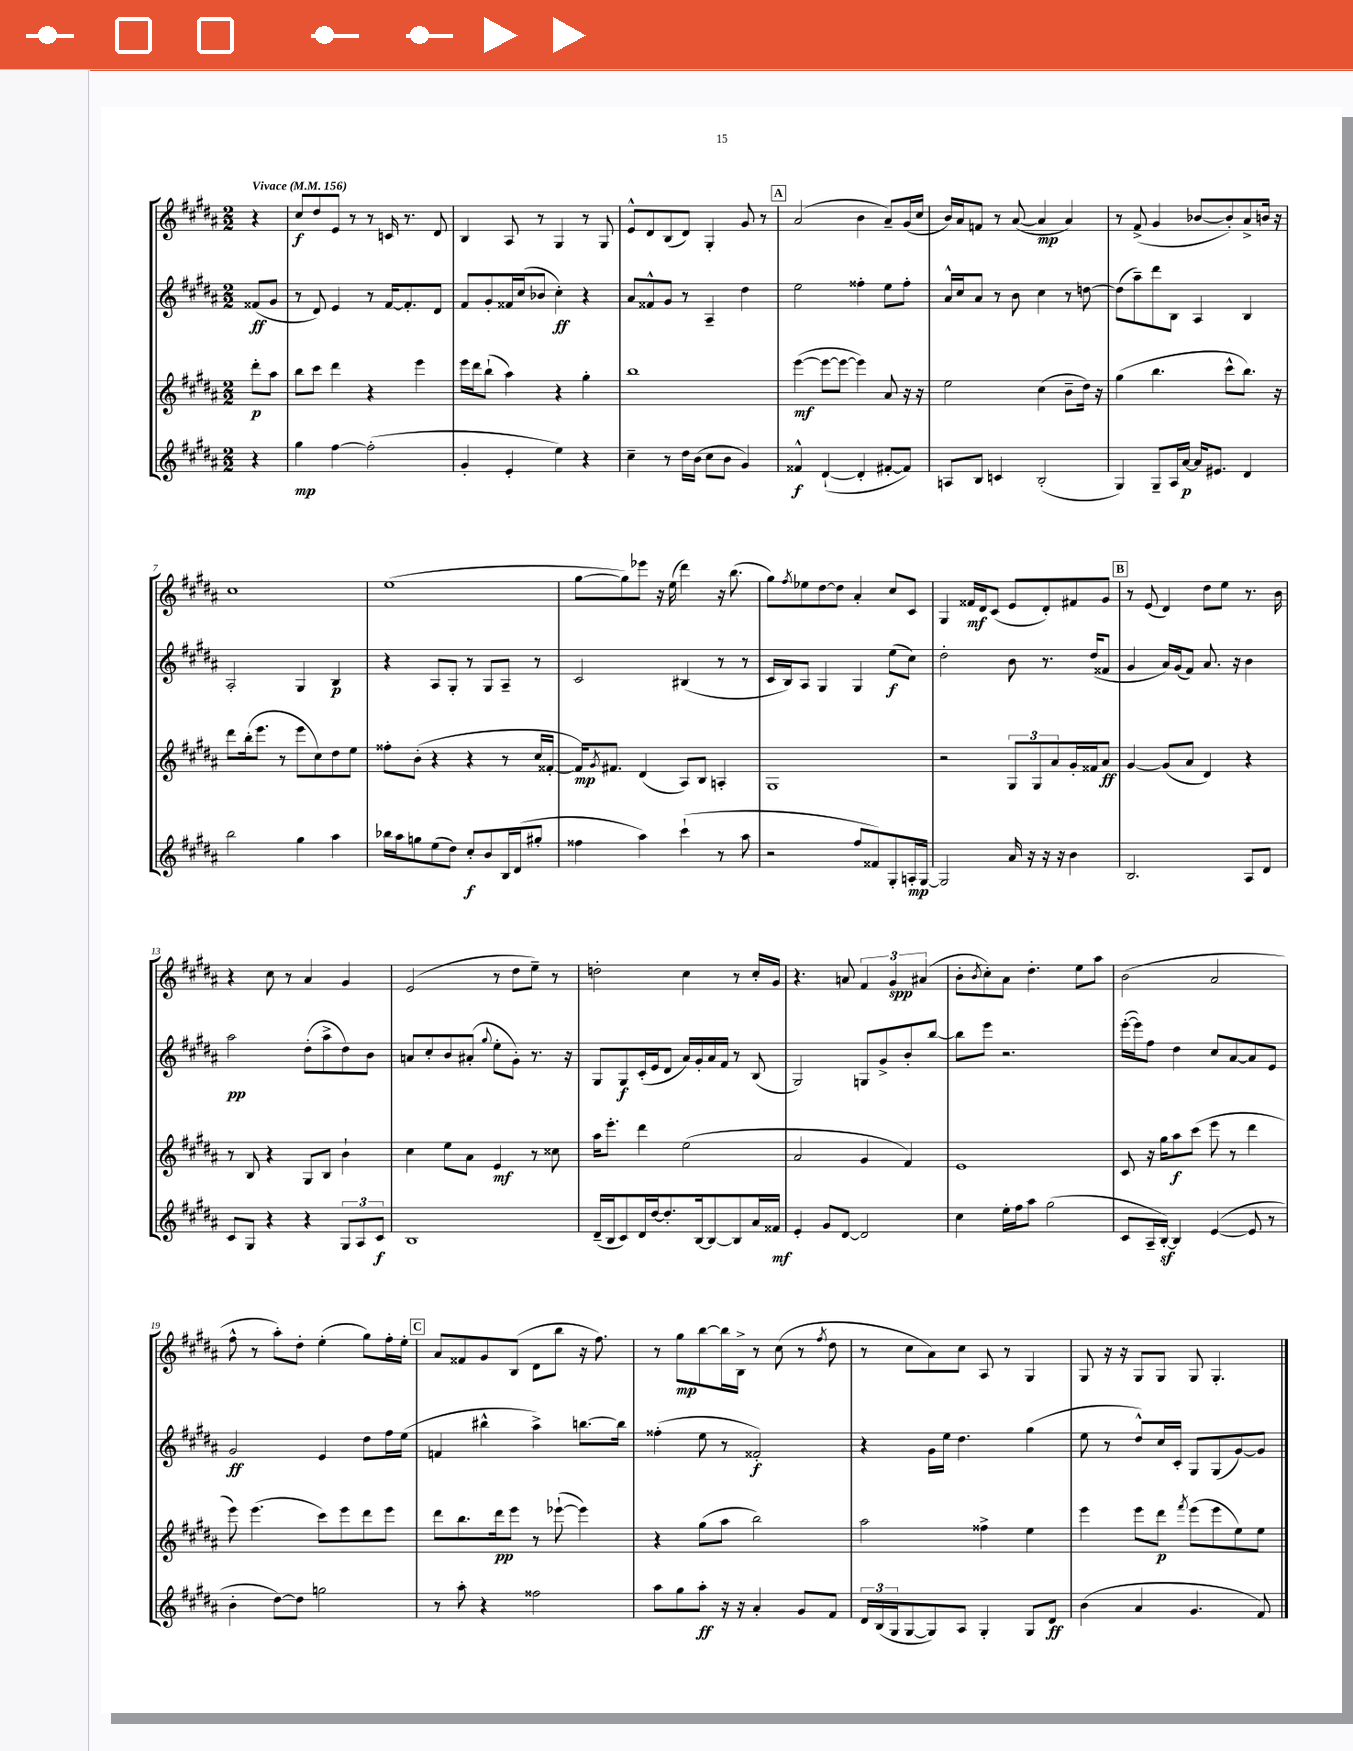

**kern	**dynam	**kern	**dynam	**kern	**dynam	**kern	**dynam
*part4	*part4	*part3	*part3	*part2	*part2	*part1	*part1
*staff4	*staff4	*staff3	*staff3	*staff2	*staff2	*staff1	*staff1
*clefG2	*	*clefG2	*	*clefG2	*	*clefG2	*
*k[f#c#g#d#a#]	*	*k[f#c#g#d#a#]	*	*k[f#c#g#d#a#]	*	*k[f#c#g#d#a#]	*
*M2/2	*	*M2/2	*	*M2/2	*	*M2/2	*
*MM156	*	*MM156	*	*MM156	*	*MM156	*
=	=	=	=	=	=	=	=
!	!	!	!	!	!	!LO:TX:a:B:t=Vivace	!
4r	.	8ddd#'\L	p	(8f##X/L	ff	4r	.
.	.	8aa#\J	.	8g#/J	.	.	.
=1	=1	=1	=1	=1	=1	=1	=1
4gg#\	mp	8bb\L	.	8r	.	8cc#/L	f
.	.	8ccc#\J	.	8d#/)	.	8dd#/	.
[4ff#\	.	4ddd#\	.	4e/	.	8e/J	.
.	.	.	.	.	.	8r	.
(2ff#'\]	.	4r	.	8r	.	8r	.
.	.	.	.	[16f#/KL	.	16cn/	.
.	.	.	.	8.f#'/]	.	8.r	.
.	.	4eee\	.	.	.	.	.
.	.	.	.	8d#/J	.	8d#/	.
=2	=2	=2	=2	=2	=2	=2	=2
4g#'/	.	16eee\LL	.	8f#/L	.	4B/	.
.	.	16ddd#\J	.	.	.	.	.
.	.	(8bb`\J	.	8g#'/	.	.	.
4e'/	.	4aa#\)	.	16f##X/L	.	8A#/	.
.	.	.	.	(16cc#/J	.	.	.
.	.	.	.	8b-X/J	.	8r	.
4ee\)	.	4r	.	4cc#'\)	ff	4G#/	.
4r	.	4gg#'\	.	4r	.	8r	.
.	.	.	.	.	.	8G#/	.
=3	=3	=3	=3	=3	=3	=3	=3
4cc#~\	.	1bb	.	8a#/L	.	8e^^/L	.
.	.	.	.	8f##X^^/	.	8d#/	.
8r	.	.	.	8g#/J	.	(8B/	.
16dd#\LL	.	.	.	8r	.	8d#/J)	.
(16b\JJ	.	.	.	.	.	.	.
8cc#\L	.	.	.	4A#~/	.	4G#'/	.
8b\J	.	.	.	.	.	.	.
4g#/)	.	.	.	4dd#\	.	8g#/	.
.	.	.	.	.	.	8r	.
!!LO:REH:place=s1:t=A
=4	=4	=4	=4	=4	=4	=4	=4
4f##X^^/	f	([4eee\	mf	2ee\	.	(2a#/	.
([4d#`/	.	8eee\L_	.	.	.	.	.
.	.	8eee\J_	.	.	.	.	.
4d#'/]	.	4eee\])	.	4ff##X'\	.	4b\	.
[8f#X'/L	.	8a#/	.	8ee\L	.	8a#~/L)	.
8f#/J])	.	16r	.	8ff##'\J	.	(16g#/L	.
.	.	16r	.	.	.	16cc#/JJ	.
=5	=5	=5	=5	=5	=5	=5	=5
8An/L	.	2ee\	.	16a#^^/LL	.	16b/LL)	.
.	.	.	.	16cc#/J	.	16a#/J	.
8B/J	.	.	.	8a#/J	.	8fn/J	.
4cn/	.	.	.	8r	.	8r	.
.	.	.	.	8b\	.	([8a#/	.
(2B'/	.	(4cc#\	.	4cc#\	.	4a#/]	mp
.	.	8b~\L	.	8r	.	4a#/)	.
.	.	16dd#\Jk)	.	[8ddn\	.	.	.
.	.	16r	.	.	.	.	.
=6	=6	=6	=6	=6	=6	=6	=6
4G#/)	.	(4gg#\	.	(8dd\L]	.	8r	.
.	.	.	.	8aa#~\)	.	(8f#^/	.
8G#~/L	.	4.bb\	.	8ddd#\	.	4g#/	.
16A#/L	.	.	.	8B\J	.	.	.
[16a#/JJ	p	.	.	.	.	.	.
16a#/KL]	.	.	.	4A#/	.	[8b-X/L	.
8.e#X/J	.	.	.	.	.	.	.
.	.	8ccc#^^\L	.	.	.	8b-'/])	.
4d#/	.	8.bb\J)	.	4B/	.	8a#^/	.
.	.	.	.	.	.	16bn/Jk	.
.	.	16r	.	.	.	16r	.
!!LO:LB:g=z
=7	=7	=7	=7	=7	=7	=7	=7
2bb\	.	8ddd#\L	.	2A#'/	.	1cc#	.
.	.	(16bb'\k	.	.	.	.	.
.	.	8.eee\J	.	.	.	.	.
.	.	8r	.	.	.	.	.
4gg#\	.	8eee\L	.	4G#/	.	.	.
.	.	8cc#\)	.	.	.	.	.
4aa#\	.	8dd#\	.	4B/	p	.	.
.	.	8ee\J	.	.	.	.	.
=8	=8	=8	=8	=8	=8	=8	=8
16bb-X\LL	.	8ff##X'\L	.	4r	.	(1ee	.
16aa#\J	.	.	.	.	.	.	.
8ggn\	.	(8b'\J	.	.	.	.	.
(8ee\	.	4r	.	8A#/L	.	.	.
8dd#\J)	.	.	.	8G#'/J	.	.	.
8cc#'/L	f	4r	.	8r	.	.	.
8b/	.	.	.	8G#/L	.	.	.
16B/L	.	8r	.	8A#~/J	.	.	.
(16d#/J	.	.	.	.	.	.	.
8gg#X'/J	.	16cc#/LL	.	8r	.	.	.
.	.	[16f##X'/JJ	.	.	.	.	.
=9	=9	=9	=9	=9	=9	=9	=9
4ff##X\	.	16f##/KL])	mp	2c#/	.	[8gg#\L	.
.	.	8qg#/	.	.	.	.	.
.	.	8.f#X/J	.	.	.	.	.
.	.	.	.	.	.	8gg#\])	.
4aa#\)	.	(4d#/	.	.	.	8eee-X\J	.
.	.	.	.	.	.	16r	.
.	.	.	.	.	.	(16ee\	.
(4ccc#`\	.	8A#/L)	.	(4B#X/	.	4ddd#\)	.
.	.	8B/J	.	.	.	.	.
8r	.	4An'/	.	8r	.	16r	.
.	.	.	.	.	.	(8.bb\	.
8aa#\	.	.	.	8r	.	.	.
=10	=10	=10	=10	=10	=10	=10	=10
2r	.	1G#	.	16c#/LL	.	8gg#\L)	.
.	.	.	.	16B/J)	.	.	.
.	.	.	.	.	.	8qff#/	.
.	.	.	.	8A#/J	.	8ee-X\	.
.	.	.	.	4G#/	.	[8dd#\	.
.	.	.	.	.	.	8dd#\J]	.
8ff#/L	.	.	.	4G#/	.	4a#'/	.
8f##X/)	.	.	.	.	.	.	.
8G#'/	.	.	.	(8ee\L	f	8cc#/L	.
16An'/L	mp	.	.	8cc#\J)	.	8c#/J	.
[16G#/JJ	.	.	.	.	.	.	.
=11	=11	=11	=11	=11	=11	=11	=11
2G#/]	.	2r	.	2dd#'\	.	4G#/	.
.	.	.	.	.	.	16f##X/LL	mf
.	.	.	.	.	.	16d#/J	.
.	.	.	.	.	.	(8c#/J	.
16a#/	.	12G#/L	.	8b\	.	8e/L	.
16r	.	.	.	.	.	.	.
.	.	12G#/	.	.	.	.	.
16r	.	.	.	8.r	.	8d#'/)	.
.	.	12a#/	.	.	.	.	.
16r	.	.	.	.	.	.	.
4b\	.	16g#'/L	.	.	.	8f#X/	.
.	.	16f##X/J	.	(16dd#/KL	.	.	.
.	.	8a#/J	ff	8f##X/J	.	8g#/J	.
!!LO:REH:place=s1:t=B
=12	=12	=12	=12	=12	=12	=12	=12
2.B/	.	[4g#/	.	4g#/	.	8r	.
.	.	.	.	.	.	(8e/	.
.	.	(8g#/L]	.	16a#/LL)	.	4d#/)	.
.	.	.	.	(16g#/J	.	.	.
.	.	8a#/J	.	8f#/J)	.	.	.
.	.	4d#/)	.	8.a#/	.	8dd#\L	.
.	.	.	.	.	.	8ee\J	.
.	.	.	.	16r	.	.	.
8A#/L	.	4r	.	4b\	.	8.r	.
8d#/J	.	.	.	.	.	.	.
.	.	.	.	.	.	16b\	.
!!LO:LB:g=z
=13	=13	=13	=13	=13	=13	=13	=13
8c#/L	.	8r	.	2aa#\	pp	4r	.
8G#/J	.	8B/	.	.	.	.	.
4r	.	4r	.	.	.	8cc#\	.
.	.	.	.	.	.	8r	.
4r	.	8G#/L	.	(8dd#'\L	.	4a#/	.
.	.	8B/J	.	8aa#^\	.	.	.
12G#/L	.	4b`\	.	8dd#\)	.	4g#/	.
12A#/	.	.	.	.	.	.	.
.	.	.	.	8b\J	.	.	.
12c#/J	f	.	.	.	.	.	.
=14	=14	=14	=14	=14	=14	=14	=14
1B	.	4cc#\	.	8an/L	.	(2e/	.
.	.	.	.	8cc#'/	.	.	.
.	.	8ee\L	.	8b/	.	.	.
.	.	8a#\J	.	(8a#X'/J	.	.	.
.	.	.	.	8qqgg#/	.	.	.
.	.	4e/	mf	8ee'\L	.	8r	.
.	.	.	.	8g#'\J)	.	8dd#\L	.
.	.	8r	.	8.r	.	8ee~\J)	.
.	.	8cc##X\	.	.	.	8r	.
.	.	.	.	16r	.	.	.
=15	=15	=15	=15	=15	=15	=15	=15
(16d#~/LL	.	16aa#\KL	.	8G#/L	.	2ddn'\	.
16B/J	.	8.eee'\J	.	.	.	.	.
8c#/)	.	.	.	8G#/	f	.	.
16d#/L	.	4ddd#\	.	(16c#'/L	.	.	.
[16dd#/J	.	.	.	16e/J	.	.	.
8.dd#'/]	.	.	.	8d#/J	.	.	.
.	.	(2ee\	.	16a#/LL)	.	4cc#\	.
[16B/k	.	.	.	16g#'/	.	.	.
8B/_	.	.	.	16a#/	.	.	.
.	.	.	.	16f#/JJ	.	.	.
8B/]	.	.	.	8r	.	8r	.
16a#/L	.	.	.	(8B/	.	16cc#'/LL	.
16f##X/JJ	mf	.	.	.	.	16g#/JJ	.
=16	=16	=16	=16	=16	=16	=16	=16
4e'/	.	2a#/	.	2G#/)	.	4.r	.
8g#/L	.	.	.	.	.	.	.
[8d#/J	.	.	.	.	.	8an/	.
2d#/]	.	4g#/	.	8Gn/L	.	6f#/	.
.	.	.	.	8g#^/	.	.	.
.	.	.	.	.	.	6g#/	spp
.	.	4f#/)	.	8b'/	.	.	.
.	.	.	.	.	.	(6a#X/	.
.	.	.	.	[8bb/J	.	.	.
=17	=17	=17	=17	=17	=17	=17	=17
4cc#\	.	1e	.	8bb\L]	.	8b'\L	.
.	.	.	.	.	.	8qb/	.
.	.	.	.	8eee\J	.	8cc#'\)	.
16ee'\LL	.	.	.	2.r	.	8a#\J	.
16ff#\J	.	.	.	.	.	.	.
8aa#\J	.	.	.	.	.	4.dd#'\	.
(2gg#\	.	.	.	.	.	.	.
.	.	.	.	.	.	8ee\L	.
.	.	.	.	.	.	8aa#\J	.
=18	=18	=18	=18	=18	=18	=18	=18
8c#/L	.	8c#/	.	([16eee'\LL	.	(2b\	.
.	.	.	.	16eee\J])	.	.	.
16A#~/L	.	16r	.	8ff#\J	.	.	.
[16Bz'/JJ)	.	16gg#\KL	.	.	.	.	.
4B/]	.	8aa#\	f	4dd#\	.	.	.
.	.	(8ccc#\J	.	.	.	.	.
([4e/	.	8eee\	.	8cc#/L	.	2a#/	.
.	.	8r	.	[8a#/	.	.	.
8e/]	.	4ddd#\	.	8a#/]	.	.	.
8r	.	.	.	8e/J	.	.	.
!!LO:LB:g=z
=19	=19	=19	=19	=19	=19	=19	=19
4b'\	.	8eee\)	.	2g#/	ff	8ff#^^\	.
.	.	(4.eee\	.	.	.	8r	.
[8dd#\L)	.	.	.	.	.	8aa#'\L)	.
8dd#\J]	.	.	.	.	.	8dd#'\J	.
2ggn\	.	8ccc#\L)	.	4e/	.	(4ee'\	.
.	.	8eee\	.	.	.	.	.
.	.	8ddd#\	.	8dd#\L	.	8gg#\L)	.
.	.	8eee\J	.	16ff#\L	.	16ff#'\L	.
.	.	.	.	(16ee\JJ	.	16ee'\JJ	.
!!LO:REH:place=s1:t=C
=20	=20	=20	=20	=20	=20	=20	=20
8r	.	8ddd#\L	.	4fn/	.	8a#/L	.
8aa#'\	.	8.bb\	.	.	.	8f##X/	.
4r	.	.	.	4bb#X^^\	.	8g#/	.
.	.	16ddd#\k	pp	.	.	.	.
.	.	8eee\J	.	.	.	(8B/J	.
2ff##X\	.	8r	.	4aa#^\)	.	8d#\L	.
.	.	([8eee-X`\	.	.	.	8bb\J	.
.	.	4eee-\])	.	[8.bbn\L	.	16r	.
.	.	.	.	.	.	8.ff#\)	.
.	.	.	.	16bb\Jk]	.	.	.
=21	=21	=21	=21	=21	=21	=21	=21
8aa#\L	.	4r	.	(4ff##X'\	.	8r	.
8gg#\	.	.	.	.	.	8gg#\L	mp
8aa#'\J	ff	(8gg#\L	.	8ee\	.	[8bb\	.
16r	.	8aa#\J	.	8r	.	16bb\L]	.
16r	.	.	.	.	.	16B^\JJ	.
4a#'/	.	2bb\)	.	2f##X'/)	f	8r	.
.	.	.	.	.	.	(8cc#\	.
8g#/L	.	.	.	.	.	8r	.
.	.	.	.	.	.	8qff#/	.
8f#/J	.	.	.	.	.	8dd#\	.
=22	=22	=22	=22	=22	=22	=22	=22
24d#/LL	.	2aa#\	.	4r	.	8r	.
(24B/	.	.	.	.	.	.	.
24G#/J	.	.	.	.	.	.	.
[8G#/	.	.	.	.	.	8cc#\L	.
8G#/])	.	.	.	16g#\LL	.	8a#\)	.
.	.	.	.	16ee\JJ	.	.	.
8A#/J	.	.	.	4.dd#\	.	8cc#\J	.
4G#'/	.	4ff##X^\	.	.	.	8A#/	.
.	.	.	.	.	.	8r	.
8G#/L	.	4ee\	.	(4gg#\	.	4G#/	.
8d#/J	ff	.	.	.	.	.	.
=23	=23	=23	=23	=23	=23	=23	=23
(4b\	.	4eee\	.	8ee\	.	8G#/	.
.	.	.	.	8r	.	16r	.
.	.	.	.	.	.	16r	.
4a#/	.	8eee\L	.	8dd#^^/L)	.	8G#/L	.
.	.	8ddd#\J	p	16cc#/L	.	8G#/J	.
.	.	.	.	16c#'/JJ	.	.	.
.	.	8qfff#/	.	.	.	.	.
4.g#/	.	(8eee\L	.	8G#/L	.	8G#/	.
.	.	8eee\	.	(8G#/	.	4.G#'/	.
.	.	8ee\)	.	[8g#/)	.	.	.
8f#/)	.	8ee\J	.	8g#/J]	.	.	.
==	==	==	==	==	==	==	==
*-	*-	*-	*-	*-	*-	*-	*-
